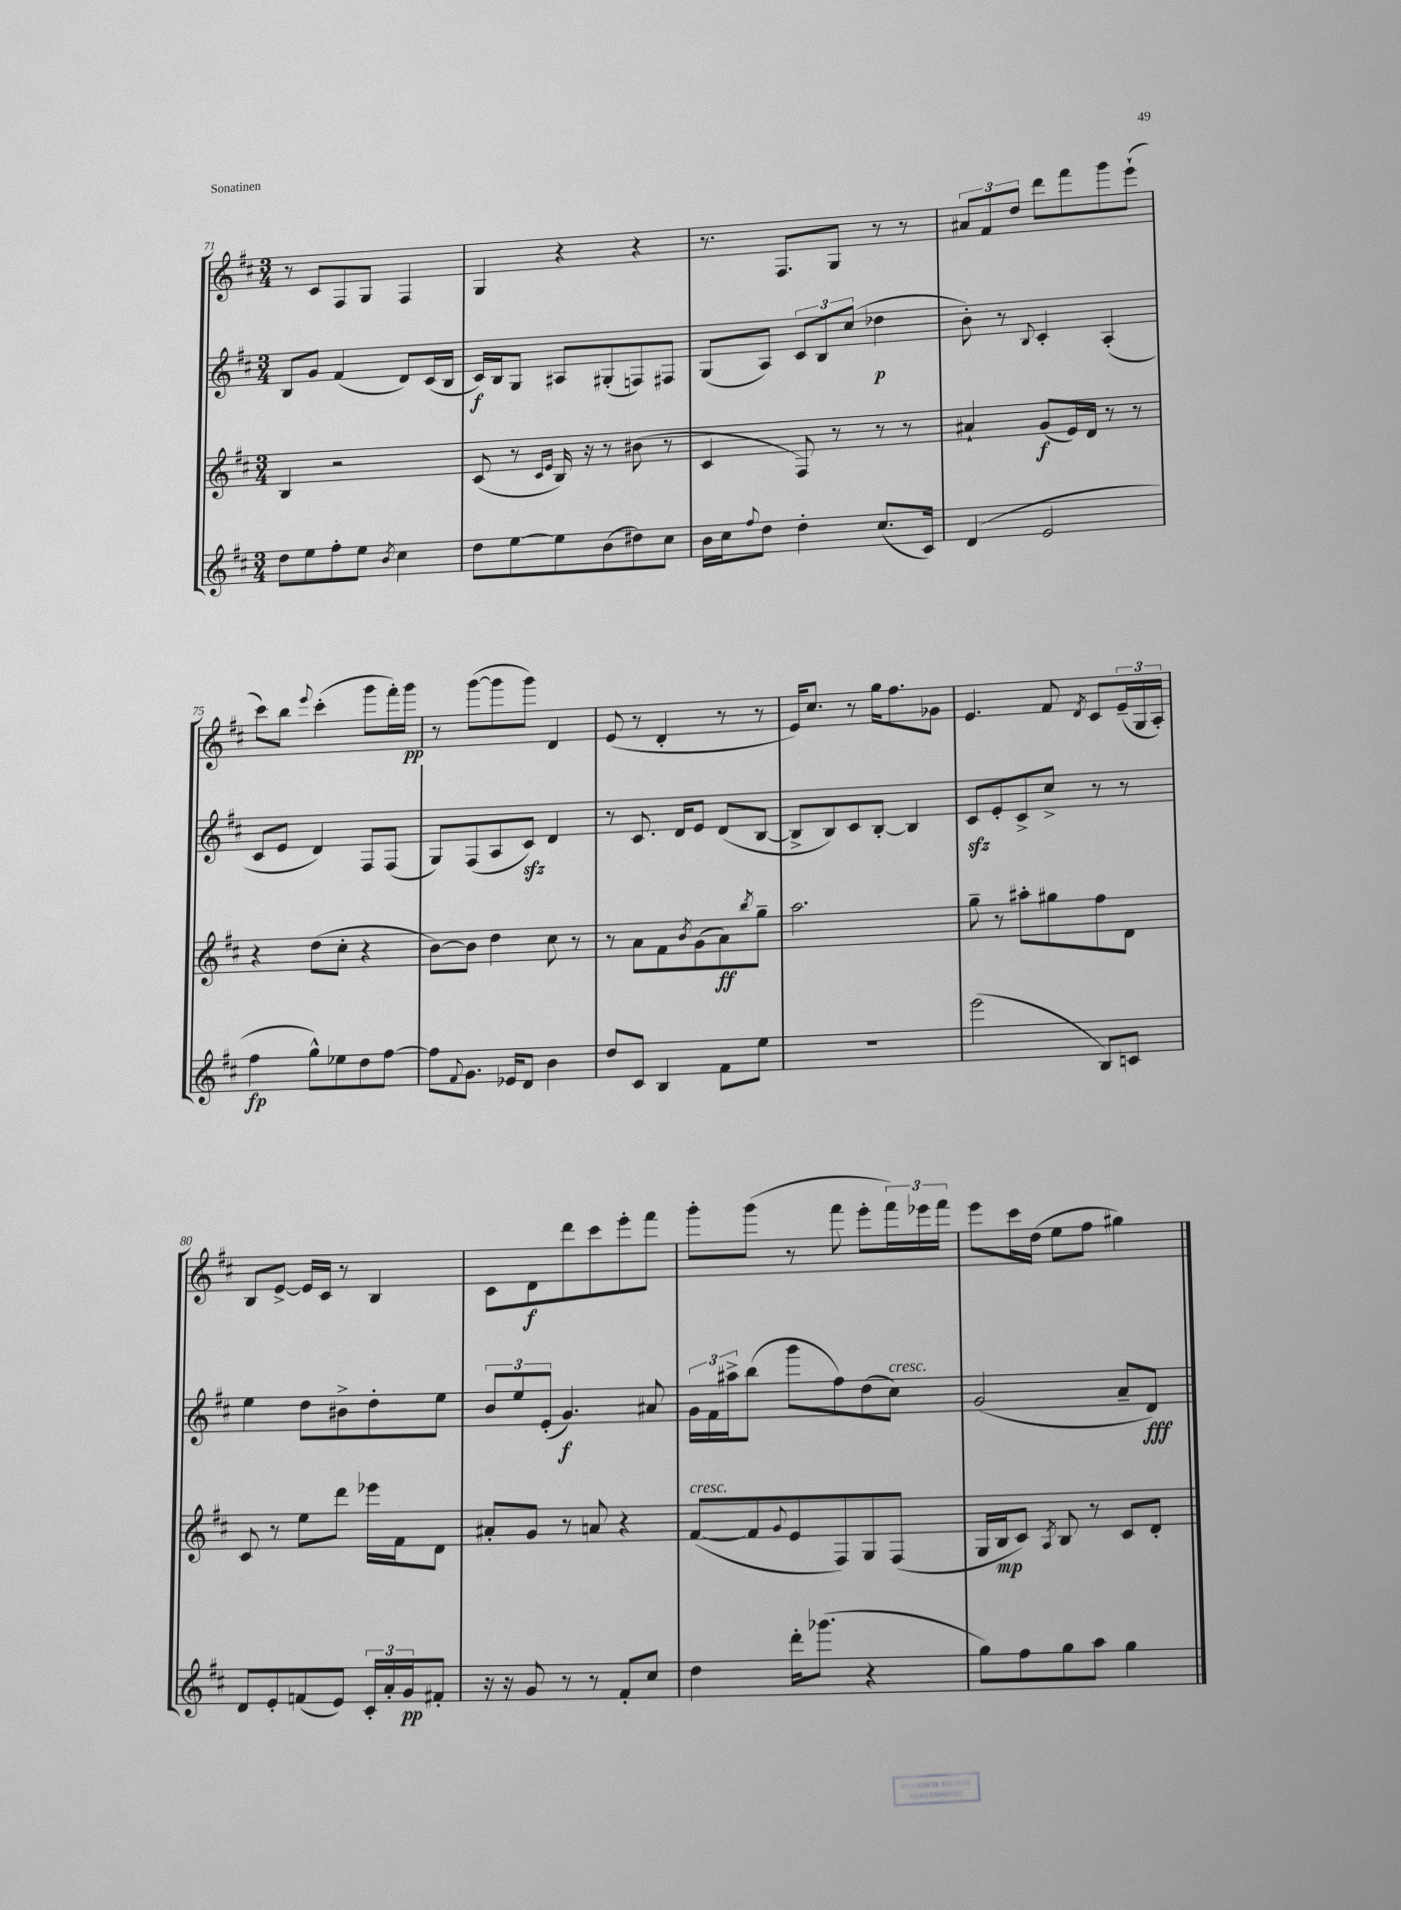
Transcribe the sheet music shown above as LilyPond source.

<<
\new StaffGroup <<
\new Staff = "s0" {
    \clef treble \key d \major \numericTimeSignature \time 3/4
    r8 cis'8 fis8 g8 fis4 |
    g4 r4 r4 |
    r8. fis8. g8 r8 r8 |
    \tuplet 3/2 { ais'8 fis'8 d''8 } d'''8 fis'''8 g'''8 e'''8-!( |
    cis'''8) b''8 \appoggiatura { e'''8 } cis'''4-.( g'''8 fis'''16-.) g'''16\pp |
    r8 g'''8~( g'''8 g'''8) d'4 |
    e'8( r8 d'4-. r8 r8 |
    e'16) cis''8. r8 g''16 fis''8. ges'8 |
    e'4. fis'8 \acciaccatura { d'8 } cis'8 \tuplet 3/2 { e'16--( g16 a16-.) } |
    b8 e'8~-> e'16 cis'16 r8 b4 |
    cis'8 d'8\f d'''8 cis'''8 e'''8-. fis'''8 |
    g'''8-. g'''8( r8 fis'''8 e'''8-. \tuplet 3/2 { fis'''16) ees'''16 fis'''16 } |
    e'''8 cis'''16 d''16( e''8 fis''8 gis''4) \bar "|." |
}
\new Staff = "s1" {
    \clef treble \key d \major \numericTimeSignature \time 3/4
    b8 g'8 fis'4( d'8) cis'16( b16 |
    cis'16\f) b16 g8 ais8 gis8-.( f8) fis8 |
    g8( a8) \tuplet 3/2 { cis'8 b8 cis''8( } des''4\p |
    b'8-.) r8 \appoggiatura { b8 } cis'4-. a4-.( |
    cis'8 e'8 d'4) fis8 fis8( |
    g8) fis8( a8 cis'8\sfz) d'4 |
    r8 cis'8. d'16 e'8 d'8( b8~ |
    b8-> b8) cis'8 b8~-. b4 |
    cis'8\sfz e'8-. cis'8-> cis''8-> r8 r8 |
    e''4 d''8 bis'8-> d''8-. e''8 |
    \tuplet 3/2 { b'8 e''8 e'8-.( } g'4.\f) ais'8 |
    \tuplet 3/2 { g'16 fis'16 ais''16-> } b''8( g'''8 fis''8) d''8( cis''8^\markup { \italic "cresc." }) |
    g'2( a'8-- d'8\fff) \bar "|." |
}
\new Staff = "s2" {
    \clef treble \key d \major \numericTimeSignature \time 3/4
    b4 r2 |
    cis'8( r8 \grace { cis'16 e'16 } b16) r16 r8 bis'8( r8 |
    cis'4 fis8) r8 r8 r8 |
    ais'4-! g'8\f( e'16) d'16 r8 r8 |
    r4 d''8( cis''8-. r4 |
    b'8~) b'8 d''4 cis''8 r8 |
    r8 a'8 fis'8 \acciaccatura { b'8 } g'8( a'8\ff) \acciaccatura { b''8 } g''8-- |
    a''2. |
    g''8-- r8 ais''8-. gis''8 fis''8 d'8 |
    cis'8 r8 e''8 d'''8 ees'''16 fis'16 d'8 |
    ais'8-. g'8 r8 a'8 r4 |
    fis'8~^\markup { \italic "cresc." }( fis'8 \appoggiatura { g'8 } e'8 fis8) g8 fis8( |
    g16 b16\mp cis'8) \acciaccatura { a8 } b8 r8 cis'8 d'8-. \bar "|." |
}
\new Staff = "s3" {
    \clef treble \key d \major \numericTimeSignature \time 3/4
    d''8 e''8 fis''8-. e''8 \acciaccatura { b'8 } cis''4 |
    d''8 e''8~ e''8 b'8( dis''8) cis''8 |
    b'16 cis''16 \appoggiatura { fis''8 } d''8 d''4-. cis''8.( cis'16) |
    d'4( e'2 |
    fis''4\fp g''8-^) ees''8 d''8 fis''8~ |
    fis''8 \appoggiatura { fis'8 } g'8. ees'16 d'8 b'4 |
    d''8 cis'8 b4 fis'8 e''8 |
    R2. |
    e'''2( b8) c'8 |
    d'8 e'8-. f'8( e'8) \tuplet 3/2 { cis'16-. a'16-. g'16\pp } fis'8-. |
    r16 r16 g'8 r8 r8 fis'8-. cis''8 |
    d''4 d'''16-. ges'''8.( r4 |
    g''8) fis''8 g''8 a''8 g''4 \bar "|." |
}
>>
>>
\layout { \context { \Score currentBarNumber = #71 } }
